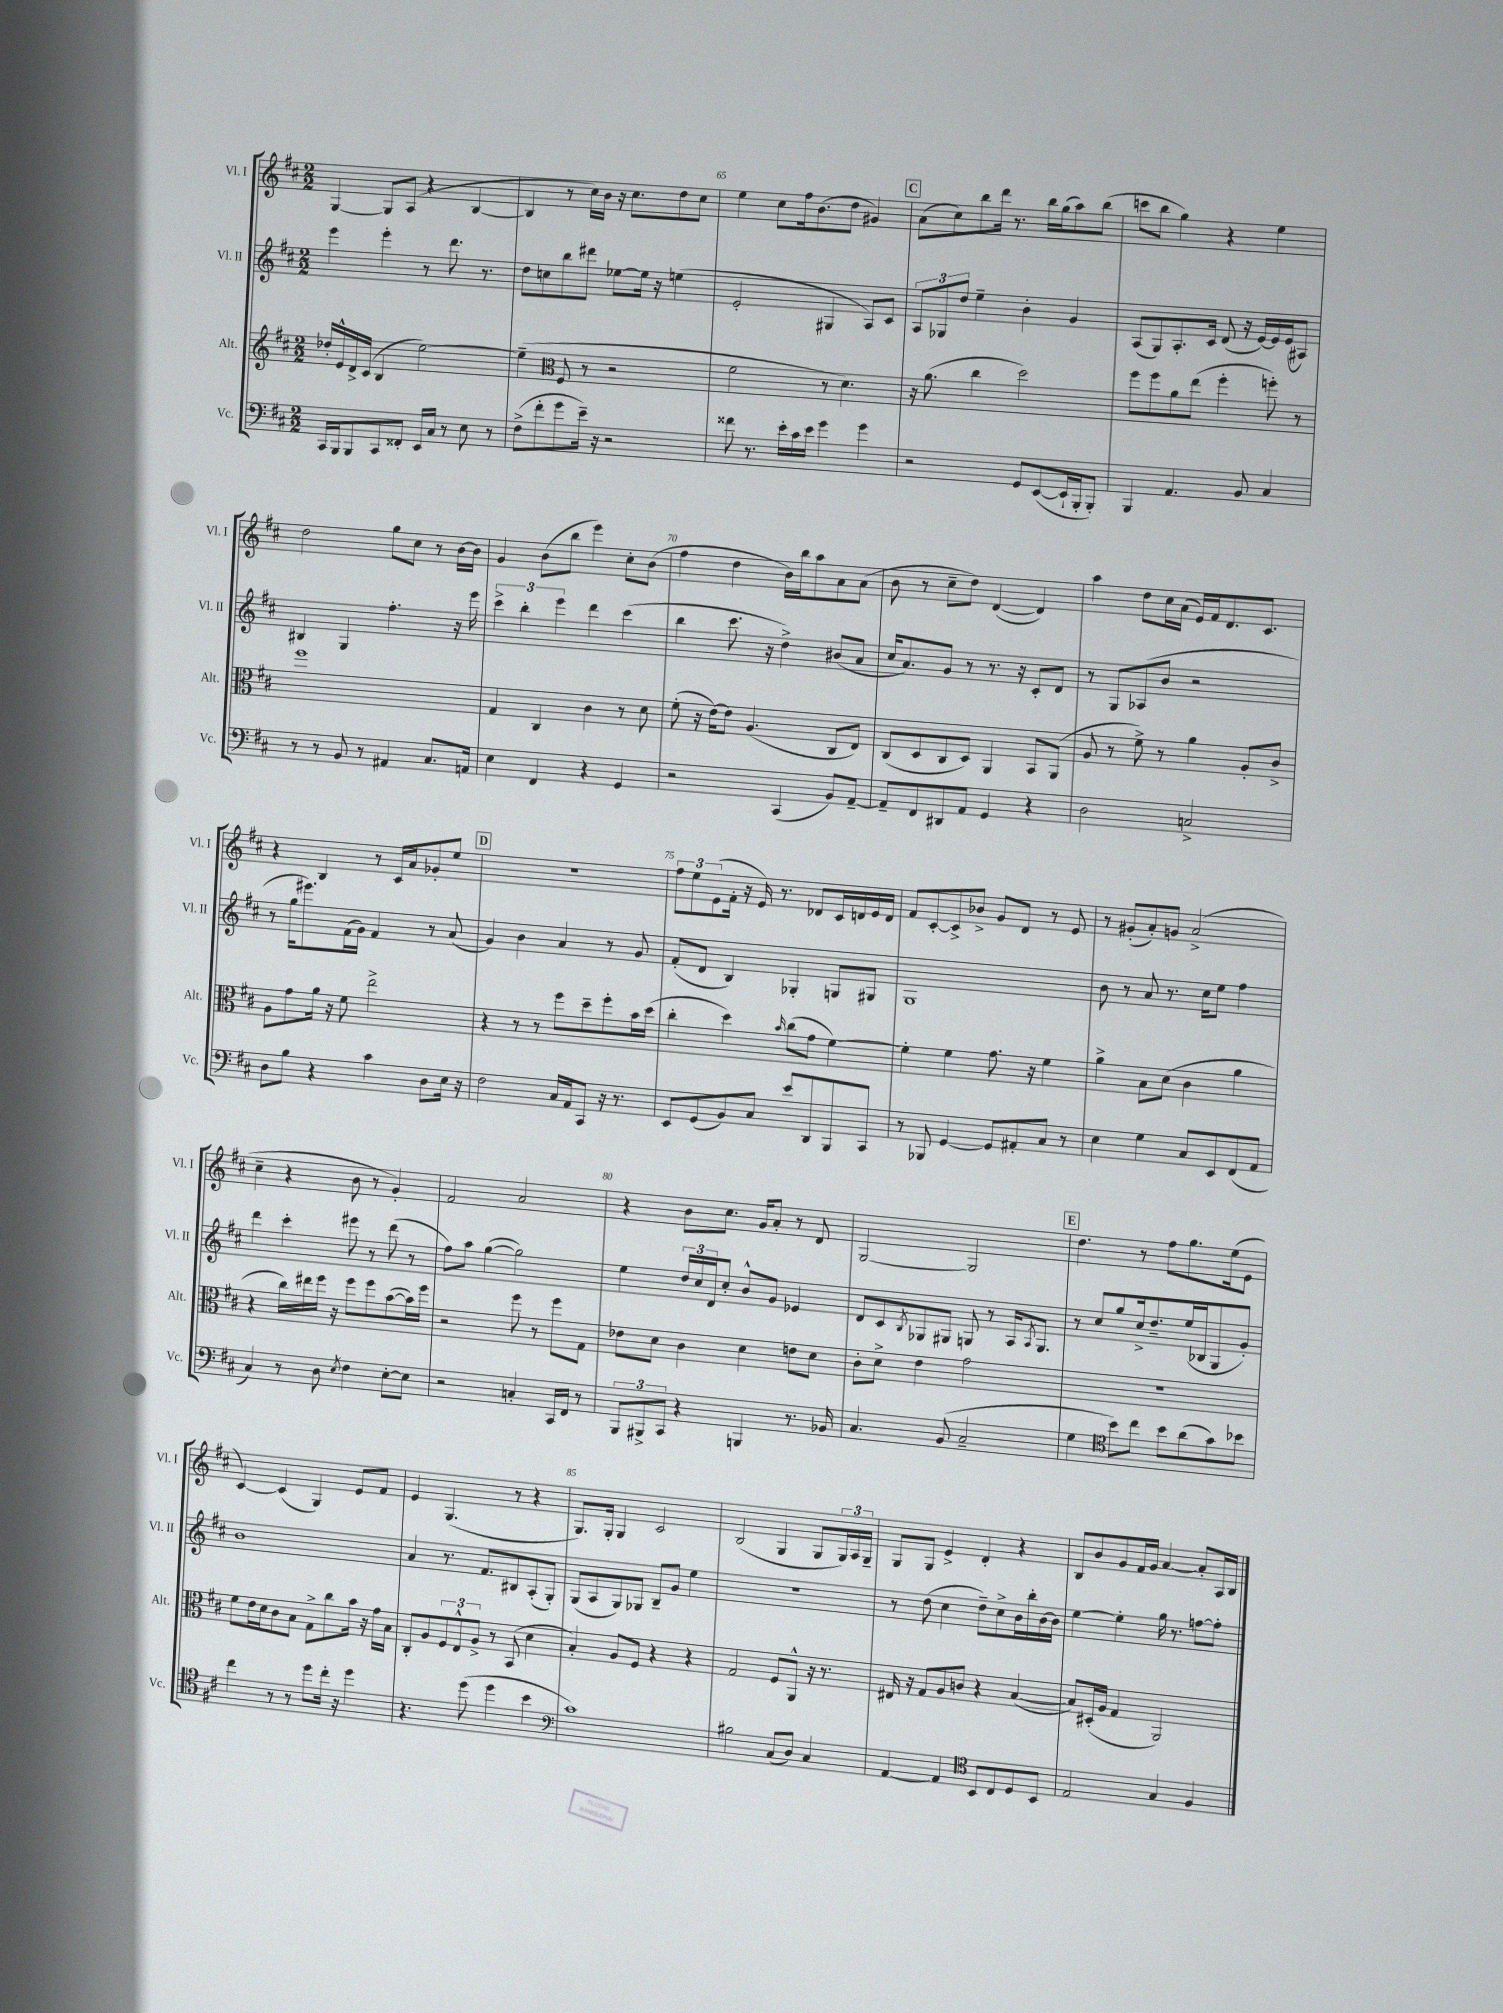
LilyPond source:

<<
\new StaffGroup <<
\new Staff = "s0" \with { instrumentName = "Vl. I" shortInstrumentName = "Vl. I" } {
    \clef treble \key d \major \numericTimeSignature \time 2/2
    g4~ g8 a8( r4 b4~ |
    b4 r8 cis''16) b'16 r16 cis''8. d''8 cis''8 |
    e''4 cis''8 fis''16 b'8.( d''8 gis'4) |
    \mark \markup { \box "C" } a'8( cis''8) b''8 d'''16 r8. b''16 g''16( a''8) b''8( |
    c'''8 b''8 g''4) r4 e''4 |
    d''2 g''8 cis''8 r8 b'16~ b'16 |
    g'4 b'8( b''8 e'''4) cis''8-. b'8( |
    fis''4 d''4 b'16) b''16 a''8 a'8 a'8( |
    b'8 r8 cis''8-- d''8) d'4~( d'4) |
    a''4 d''8 cis''16 a'16( e'16) fis'16 d'8. cis'8. |
    r4 b4 r8 cis'16 a'16 ges'8-. e''8 |
    \mark \markup { \box "D" } R1 |
    \tuplet 3/2 { fis''8 e''8 e'8( } fis'16-. r16 e'16) r8. des'8 cis'16 d'16 e'16 d'16 |
    fis'8 cis'8~-. cis'8-> bes'8-> g'8 d'8 r8 e'8 |
    r8 gis'8-.( a'8-.) g'8 a'2->( |
    cis''4-- r4 b'8 r8 g'4-.) |
    fis'2 a'2 |
    r4 b'8 cis''8. g'16 a'8-. r8 d'8 |
    g2~ g2 |
    \mark \markup { \box "E" } d''4. r8 fis''8 g''8. e''16( e'8 |
    cis'4~) cis'4( g4) e'8 fis'8 |
    e'4 g4.( r8 r4 |
    g8.) g16-. g4 cis'2 |
    b2( g4 g8 \tuplet 3/2 { g16) a16 g16-- } |
    g8 g8 e'4-> d'4-. r4 |
    b8 b'8 g'8 fis'16 g'16 a'4~ a'8-. a16 b16 \bar "|." |
}
\new Staff = "s1" \with { instrumentName = "Vl. II" shortInstrumentName = "Vl. II" } {
    \clef treble \key d \major \numericTimeSignature \time 2/2
    e'''4 e'''4-. r8 d'''8. r8. |
    d''8 c''8 b''8 dis'''8 ees''8~ ees''16 r16 e''4( |
    e'2-. gis4 a8) cis'8 |
    \mark \markup { \box "C" } \tuplet 3/2 { a8 ges8 d''8 } e''4-- b'4-. g'4 |
    a8( g8) a8.-. cis'16 d'8( r16 e'16~) e'16 e'16( ais8) |
    bis4 g4 fis''4.-. r16 e'''16 |
    \tuplet 3/2 { cis'''4-> b''4-. e'''4 } d'''4 cis'''4( |
    b''4 cis'''8. r16 d''4->) bis'8( a'8 |
    cis''16 a'8.) g'8 r8 r8. r16 cis'8-. d'8 |
    r8 g8 aes8( b'8 r2 |
    r8 g''16 eis'''8.) fis'16( g'16) fis'4 r8 a'8( |
    \mark \markup { \box "D" } g'4) b'4 a'4 r8 g'8 |
    fis'8-.( d'8 b4) ges4-. g8 gis8 |
    g1 |
    b'8 r8 a'8 r8. cis''16 e''8 fis''4 |
    d'''4 cis'''4-. eis'''8 r8 d'''8( r8 |
    fis''8) a''8 g''4~( g''2) |
    e''4 \tuplet 3/2 { d''16 cis''16 d'16 } cis''8-. b'8-^ g'8 ees'4 |
    d'8 cis'8 \acciaccatura { b8 } ges8 gis8 g8 r8 a16 \acciaccatura { a8 } g8. |
    \mark \markup { \box "E" } r8 cis''8 g''8 cis''16-> d''8.-- e''16( bes16 g8 g'8-.) |
    b'1 |
    a'4 r8. fis'8. bis8 a8-.( g8-.) |
    g8( a8 g8) ges8 b8-- g'8 e''4 |
    R1 |
    r8 d''8( cis''4 d''8--) cis''8-> b'16 b''16-. b'16~ b'16 |
    e''4~ e''4-. g''16 r8. f''8~ f''8-. \bar "|." |
}
\new Staff = "s2" \with { instrumentName = "Alt." shortInstrumentName = "Alt." } {
    \clef treble \key d \major \numericTimeSignature \time 2/2
    des''16-. e'16-^ d'16-> cis'16( b4 e''2~) |
    e''4--( \clef alto fis8 r8 r2 |
    fis'2 r8 d'4.) |
    \mark \markup { \box "C" } r16 a'8.( cis''4 d''2) |
    fis''8 fis''8 a'8 e''8( fis''4-. f''8-.) r8 |
    fis''1 |
    g4 cis4 cis'4 r8 d'8 |
    fis'8-.( r16 e'16~) e'8 a4.( cis8 e8) |
    cis8( d8 cis8 d8) a,4 b,8 a,8( |
    a8 r8 fis'8->) r8 a'4 a8-. cis'8-> |
    a8 g'8 a'16 r16 fis'8 e''2-> |
    \mark \markup { \box "D" } r4 r8 r8 fis''8 d''8-- fis''8-. b'16 d''16( |
    cis''4-. d''4) \grace { b'16 } cis''8( g'8 fis'4~) |
    fis'4-. fis'4 g'8. r16 fis'4 |
    a'4-> b8 d'8( cis'4 a'4 |
    r4 cis''16) eis''16 fis''16 r16 fis''8 fis''8 b'8~( b'16) fis''16 |
    r2 fis''8 r8 fis''8 g8 |
    ees'8 d'8 cis'4 d'4 e'8 d'8 |
    cis'8-. d'8-> e'4 g'2 |
    \mark \markup { \box "E" } R1 |
    fis'8 e'16 d'16 cis'8 b8 g8-> cis''8 b'16 r16 g'16 b16 |
    cis8-. a8 \tuplet 3/2 { fis8 e8-^ a8-> } r8 b,8( d'4 |
    b4-.) a8 fis8 r4 r4 |
    g2 fis8 a,8-^ r16 r8. |
    eis16 r16 g8 a8 c'8 r4 b4~( |
    b8) dis16-.( a16 g4 a,2) \bar "|." |
}
\new Staff = "s3" \with { instrumentName = "Vc." shortInstrumentName = "Vc." } {
    \clef bass \key d \major \numericTimeSignature \time 2/2
    cis,16 b,,16 b,,8 cis,8 fisis,8-. e,16 cis16 r8 e8 r8 |
    fis8->( fis'8-. g'8 e'16--) r16 r2 |
    fisis'8 r8. e'16-. cis'16 e'16 g'4 g'4 |
    \mark \markup { \box "C" } r2 g,8 e,8~( e,16-! b,,16-. b,,8-.) |
    b,,4 a,4. b,8 cis4 |
    r8 r8 b,8 r8 ais,4 cis8. a,16 |
    e4 fis,4 r4 g,4 |
    r2 cis,4( b,8) a,8~-- |
    a,8-- fis,8 dis,8 a,8 g,4 r4 |
    d2 c2-> |
    d8 b8 r4 cis'4 d8 e16 r16 |
    \mark \markup { \box "D" } fis2 cis16 a,16 cis,8 r16 r8. |
    e,8 g,8( b,8) cis8 e'8 d,8 b,,8 cis,8 |
    r8 bes,,8 g,4~ g,8 ais,8-. cis8 r8 |
    e4 g4 cis8 e,8 fis,8( a,8 |
    cis4) r8 d8 \acciaccatura { e8 } fis4 e8~-. e8 |
    r2 c4-. cis,16 fis,16 r8 |
    \tuplet 3/2 { b,,8 bis,,8-> cis,8 } r4 b,,4 r8. bes,16 |
    cis4. b,8( cis2-- |
    \mark \markup { \box "E" } g4 \clef tenor b'8) cis''8 b'8 a'8( g'8) bes'8 |
    cis''4 r8 r8 d''8 cis''16-. r16 d''4 |
    r4. d''8( d''4 b'4 |
    \clef bass cis'1) |
    bis2 cis8( d8) cis4 |
    a,4~ a,4 \clef tenor b,8 cis8 d8 b,8 |
    e2 g4 fis4 \bar "|." |
}
>>
>>
\layout { \context { \Score currentBarNumber = #63 \override BarNumber.break-visibility = ##(#f #t #t) barNumberVisibility = #(every-nth-bar-number-visible 5) } }
